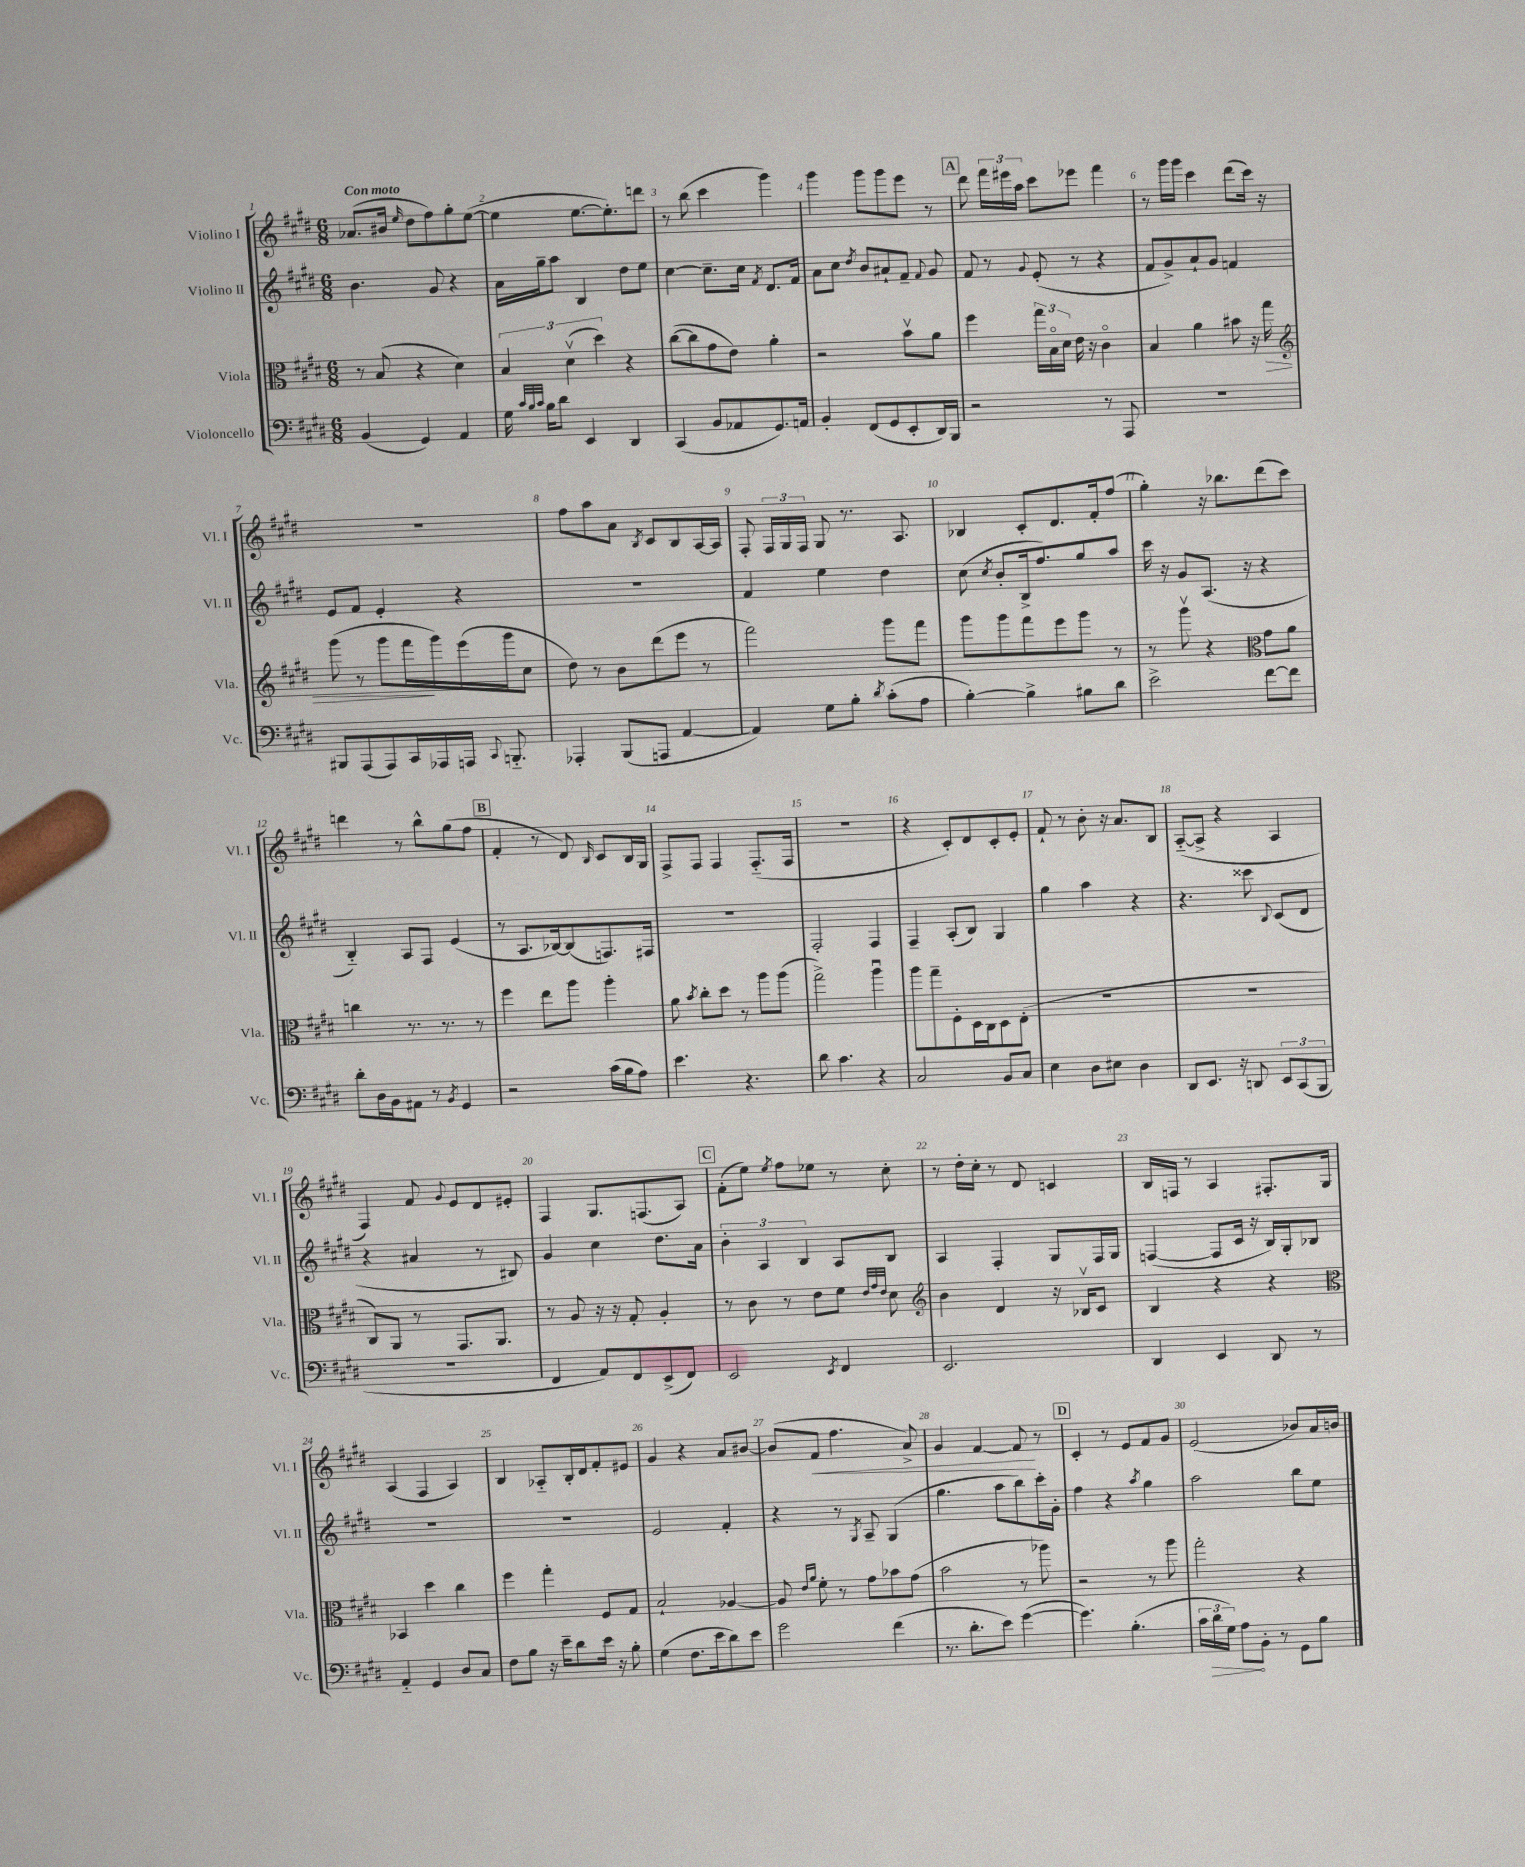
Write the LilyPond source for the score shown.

<<
\new StaffGroup <<
\new Staff = "s0" \with { instrumentName = "Violino I" shortInstrumentName = "Vl. I" } {
    \clef treble \key e \major \numericTimeSignature \time 6/8 \tempo "Con moto"
    \autoBeamOff aes'8.[( bis'16] \grace { e''16 } dis''8[ fis''8) gis''8-. e''8]~( |
    e''4 e''8.[~ e''8.-.) d'''8] |
    r8 b''8( cis'''4 gis'''4) |
    gis'''4 gis'''8[ gis'''8 e'''8] r8 |
    \mark \markup { \box "A" } dis'''8 \tuplet 3/2 { fis'''16[ eis'''16 a''16] } cis'''8[ ees'''8] fis'''4 |
    r8 gis'''16[ gis'''16] cis'''4 dis'''8[( cis'''16]) r16 |
    R2. |
    fis''8[ a''8 a'8] \acciaccatura { b8 } cis'8[ b8 a16~ a16] |
    fis8-. \tuplet 3/2 { fis16[ gis16 fis16] } gis8 r8. a8. |
    bes4 cis'8[-. dis'8. fis'16-. fis''8]( |
    gis''4-.) r16 bes''8.[ dis'''8( cis'''8]) |
    d'''4 r8 b''8[-^ gis''8( fis''8] |
    \mark \markup { \box "B" } fis'4-. r8 dis'8) \grace { b16 } cis'8[ b16 gis16] |
    fis8[-> fis8] fis4 fis8.[-_( fis16] |
    R2. |
    r4 cis'8[-.) dis'8 cis'8-. e'8]-. |
    fis'8-! r8 b'8-. r16 a'8.[ b8] |
    a8[~-_( a8]-> r4 a4 |
    fis4) fis'8 \appoggiatura { gis'8 } e'8[ dis'8 eis'8]-. |
    fis4 gis8.[ f8.( a8]) |
    \mark \markup { \box "C" } fis'8[-.( e''8]) \acciaccatura { e''8 } fis''8[ ees''8] r8 cis''8-. |
    r8 dis''16[-. cis''16]-. r8 dis'8 c'4 |
    b16[ f16] r8 a4 fis8.[-. gis16] |
    a4( fis4 a4) |
    b4 aes8[-_ b16-. dis'16 fis'8-. eis'8] |
    gis'4 r4 a'8[ bis'8]~ |
    bis'8[( fis'8]\< fis''4. a'8->) |
    gis'4 fis'4~ fis'8\! r8 |
    \mark \markup { \box "D" } cis'4-. r8 e'8[ fis'8 gis'8] |
    e'2( bes'8[) a'16 b'16] \bar "|." |
}
\new Staff = "s1" \with { instrumentName = "Violino II" shortInstrumentName = "Vl. II" } {
    \clef treble \key e \major \numericTimeSignature \time 6/8
    \autoBeamOff b'4. gis'8 r4 |
    a'16[ gis''16-- a''8] b4 dis''8[ e''8] |
    cis''4~ cis''8.[-- cis''16] \acciaccatura { fis'8 } dis'8.[ fis'16] |
    a'8[ cis''8] \acciaccatura { dis''8 } b'8[ ais'8-! fis'8]-- \appoggiatura { fis'8 } gis'8 |
    \mark \markup { \box "A" } fis'8 r8 \appoggiatura { gis'8 } e'8-.( r8 r4 |
    fis'8[ gis'8->) a'8-! gis'8] f'4 |
    e'8[ fis'8] e'4-. r4 |
    R2. |
    fis'4 e''4 dis''4 |
    cis''8( \acciaccatura { cis''8 } b'8[-. b16-> fis''8.) gis''8 a''8] |
    cis'''16 r16 gis'8[ a8.]( r16 r4 |
    b4-_) a8[ fis8] e'4( |
    \mark \markup { \box "B" } r8 a8.[ bes16~) bes8( f8.) fis16] |
    R2. |
    fis2-. fis4 |
    fis4-- a8[-.( b8]) gis4 |
    gis''4 a''4 r4 |
    r4. cisis'''8 \appoggiatura { b8 } cis'8[( dis'8] |
    r4 ais'4 r8 bis8) |
    gis'4 cis''4 dis''8.[ a'16] |
    \mark \markup { \box "C" } \tuplet 3/2 { b'4-. a4 b4 } a8[ b8] |
    a4 fis4-. gis8[ fis16 gis16] |
    f4~( f8[ cis'16] r16 b16[) gis16-. bes8] |
    R2. |
    R2. |
    e'2 fis'4-. |
    r4 r8 \acciaccatura { gis8 } a8-- gis4( |
    gis''4. a''8[ b''8) cis'''16-. gis'16]-. |
    \mark \markup { \box "D" } fis''4 r4 \acciaccatura { a''8 } gis''4 |
    a''2 b''8[ e''8] \bar "|." |
}
\new Staff = "s2" \with { instrumentName = "Viola" shortInstrumentName = "Vla." } {
    \clef alto \key e \major \numericTimeSignature \time 6/8
    \autoBeamOff r8 b8( r4 dis'4) |
    \tuplet 3/2 { b4 dis'4\upbow( dis''4) } r4 |
    cis''8[~( cis''8 gis'8 e'8]) a'4-. |
    r2 b'8[\upbow a'8] |
    \mark \markup { \box "A" } fis''4 \tuplet 3/2 { gis''16[ b16\flageolet dis'16] } e'16 r16 cis'4\flageolet |
    b4 a'4 bis'8 r16 gis''16\> |
    \clef treble gis'''8( r8 gis'''8[ fis'''16\! gis'''16) e'''16( gis'''16 cis''8] |
    dis''8) r8 b'8[ dis'''8( e'''8] r8 |
    fis'''2) gis'''8[ fis'''8] |
    gis'''8[ gis'''8 fis'''8 e'''8 gis'''8] r8 |
    r8 gis'''8\upbow r4 \clef alto gis'8[ a'8] |
    c''4 r8. r8. r8 |
    \mark \markup { \box "B" } fis''4 e''8[ a''8] a''4-. |
    a'8 \acciaccatura { b'8 } cis''8[-. dis''8] r8 a''8[ a''8]( |
    gis''2->) a''4\downbow |
    a''8[ gis''8-- fis8-. dis16 cis16 dis8 e8]-.( |
    R2. |
    R2. |
    cis8[) a,8] r8 gis,8.[ a,8.] |
    r8 a8 r16 r16 gis8-. a4-. |
    \mark \markup { \box "C" } r8 cis'8 r8 e'8[ fis'8] \grace { e'32[ gis'32 e'32] } dis'8 |
    \clef treble b'4 dis'4 r16 bes16[\upbow cis'8] |
    b4 r4 r4 |
    \clef alto bes,4 dis''4 cis''4 |
    fis''4 gis''4-. fis8[ gis8] |
    b2-! aes4~ |
    aes8 \grace { e'16[ a'16] } fis'8-. r8 gis'8[ bes'8 gis'8]( |
    b'2 r8 aes''8) |
    \mark \markup { \box "D" } r2 r8 a''8 |
    gis''2-. r4 \bar "|." |
}
\new Staff = "s3" \with { instrumentName = "Violoncello" shortInstrumentName = "Vc." } {
    \clef bass \key e \major \numericTimeSignature \time 6/8
    \autoBeamOff b,4( gis,4) a,4 |
    gis16 \grace { cis'32[ b32 cis'32] } b16[ dis'8] e,4 dis,4 |
    cis,4( b,8[ aes,8 gis,8.) a,16] |
    b,4-. fis,8[( gis,8 e,8-. dis,16) b,,16] |
    \mark \markup { \box "A" } r2 r8 a,,8 |
    R2. |
    bis,,8[ a,,8( a,,8) cis,16 aes,,16 a,,16] \appoggiatura { cis,8 } b,,8.-_ |
    aes,,4-. b,,8[( a,,8] a,4~ |
    a,4) gis8[ b8]-. \acciaccatura { dis'8 } cis'8[-.( a8] |
    b4~-.) b4-> bis8[ dis'8] |
    e'2-> fis'8[~ fis'8] |
    dis'8[-. dis16 b,16 ais,8] r8 \acciaccatura { b,8 } gis,4 |
    \mark \markup { \box "B" } r2 cis'16[( b16 a8]) |
    e'4. r4. |
    dis'8 cis'4. r4 |
    cis2 b,8[ cis8] |
    e4 dis8[ eis8] dis4 |
    dis,8[ e,8.] r16 d,8 \tuplet 3/2 { e,8[ cis,8( b,,8] } |
    R2. |
    fis,4 a,8[) fis,8 e,8->( fis,8]) |
    \mark \markup { \box "C" } e,2 \acciaccatura { e,8 } fis,4 |
    e,2. |
    dis,4 e,4 dis,8 r8 |
    a,4-_ gis,4 dis8[ cis8] |
    fis8[ b8] r16 e'16[-- dis'8 e'16] r16 b8-. |
    gis4( fis8.[ e'16 dis'8) e'8] |
    gis'2 fis'4( |
    r8. dis'8.[-. e'8]) gis'4~( |
    \mark \markup { \box "D" } gis'4.) b4.-.( |
    \tuplet 3/2 { cis'16[ \once \override Hairpin.circled-tip = ##t dis'16\> gis16]) } a8[\! b,8]-. r8 gis,8[ b8] \bar "|." |
}
>>
>>
\layout { \context { \Score \override BarNumber.break-visibility = ##(#f #t #t) barNumberVisibility = #all-bar-numbers-visible } }
